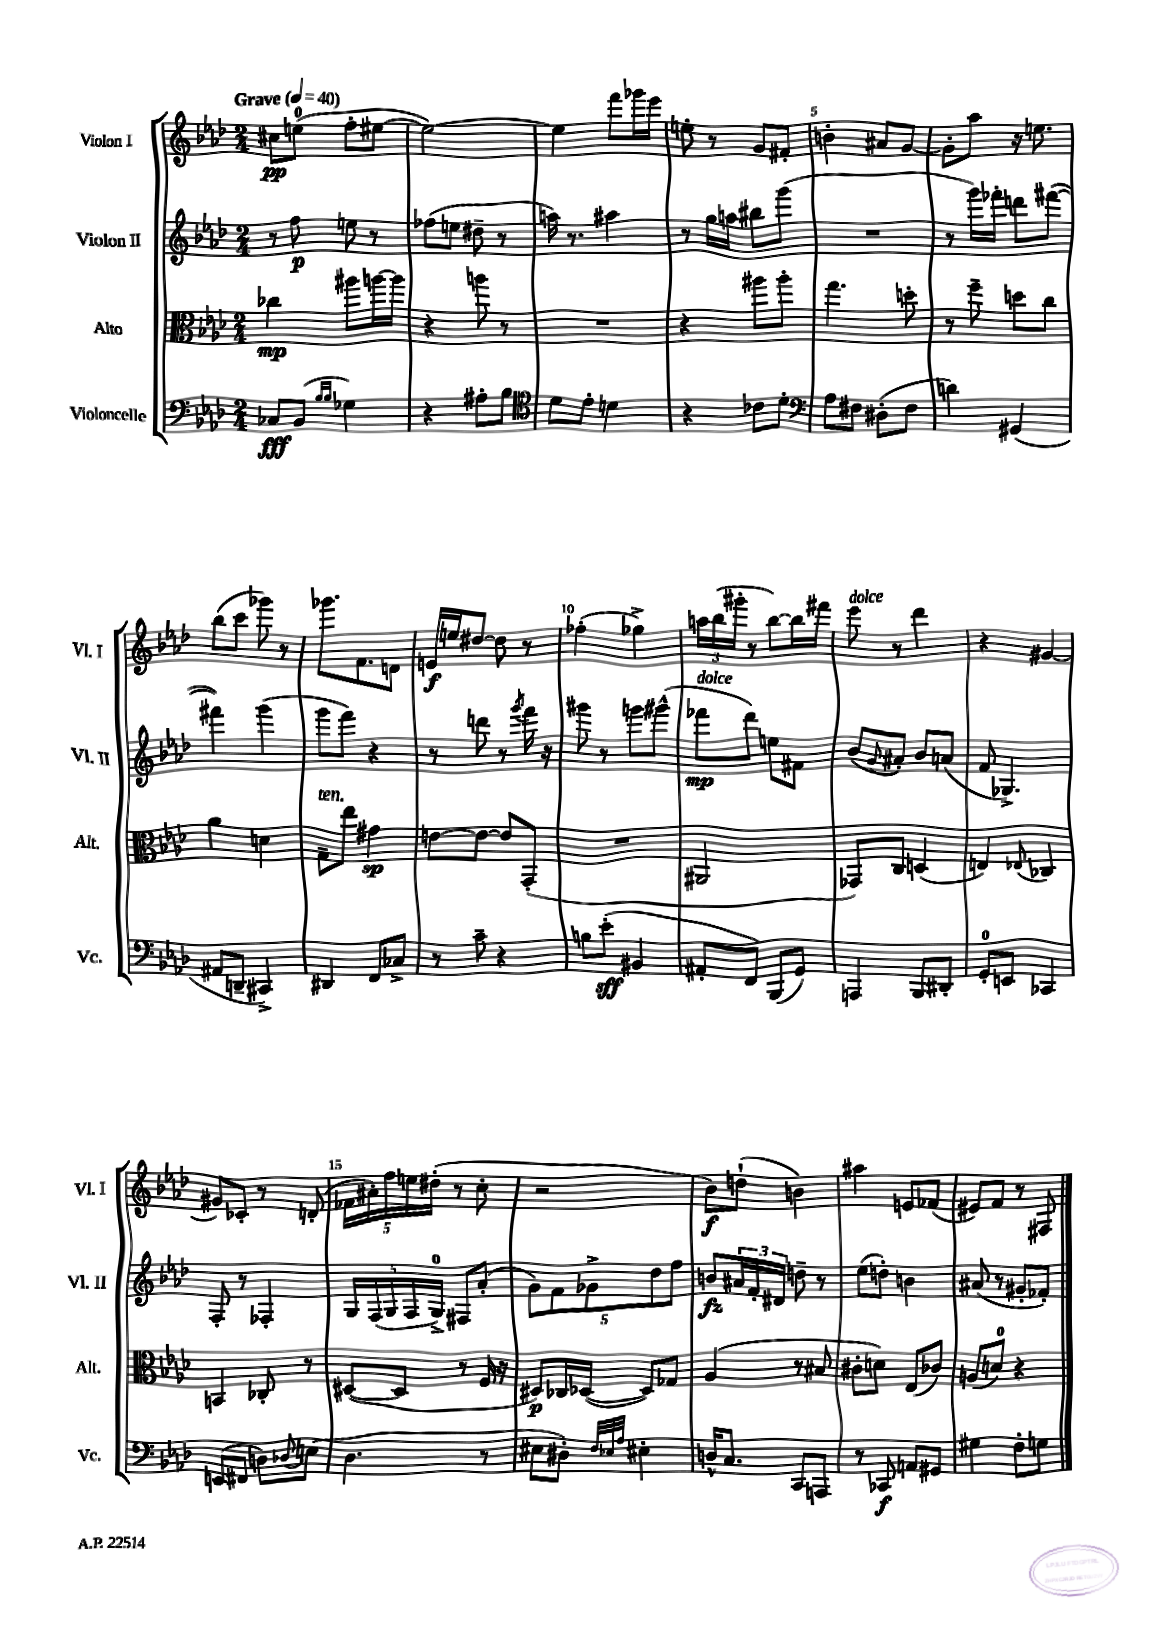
<<
\new StaffGroup <<
\new Staff = "s0" \with { instrumentName = "Violon I" shortInstrumentName = "Vl. I" } {
    \clef treble \key aes \major \numericTimeSignature \time 2/4 \tempo "Grave" 4 = 40
    cis''8\pp e''8-0( f''8-. eis''8~ |
    eis''2~) |
    eis''4 f'''8 ges'''16 ees'''16 |
    e''8-. r8 g'8 fis'8-. |
    b'4-. ais'8 g'8~ |
    g'8-. aes''8 r16 e''8. |
    bes''8( c'''8 ges'''8) r8 |
    ges'''8. f'8. d'8 |
    e'16\f e''16 dis''8~ dis''8 r8 |
    fes''4-.( ges''4->) |
    \tuplet 3/2 { a''16 bes''16( gis'''16-. } r8 bes''8~) bes''16 fis'''16 |
    ees'''8^\markup { \italic "dolce" } r8 des'''4 |
    r4 gis'4~ |
    gis'8 ces'8-. r8 d'8-.( |
    \tuplet 5/4 { fes'16 ais'16-.) f''16 e''16 dis''16-.( } r8 c''8-. |
    r2 |
    bes'8\f) d''8-!( b'4) |
    ais''4 e'8 fes'8( |
    eis'8) f'8 r8 fis8 \bar "|." |
}
\new Staff = "s1" \with { instrumentName = "Violon II" shortInstrumentName = "Vl. II" } {
    \clef treble \key aes \major \numericTimeSignature \time 2/4
    r8 f''8\p e''8 r8 |
    fes''8( e''8 dis''8-- r8 |
    a''16) r8. ais''4 |
    r8 g''16 a''16 bis''8 g'''8( |
    R2 |
    r8 g'''16) fes'''16-. d'''8 fis'''8~( |
    fis'''4) g'''4( |
    g'''8 f'''8) r4 |
    r8 d'''8 r8 \acciaccatura { g'''8 } f'''16 r16 |
    gis'''8 r8 g'''8 gis'''8-^( |
    fes'''8\mp^\markup { \italic "dolce" } des'''8) e''8 fis'8 |
    bes'8( \appoggiatura { g'8 } ais'8-.) bes'8 a'8( |
    f'8 ges4.->) |
    f8-. r8 fes4-. |
    \tuplet 5/4 { g16 f16( g16 f16 g16-0->) } fis8 aes'8-.( |
    \tuplet 5/4 { g'8) f'8 ges'8-> des''8 f''8 } |
    b'8\fz \tuplet 3/2 { ais'16 f'16-. dis'16 } d''8-- r8 |
    ees''8( d''8-.) b'4 |
    ais'8( r8 gis'8-. fes'8-.) \bar "|." |
}
\new Staff = "s2" \with { instrumentName = "Alto" shortInstrumentName = "Alt." } {
    \clef alto \key aes \major \numericTimeSignature \time 2/4
    ces''4\mp ais''8 a''16~ a''16 |
    r4 a''8 r8 |
    R2 |
    r4 ais''8 ais''8-. |
    g''4. d''8-. |
    r8 f''8-- d''8 c''8 |
    aes'4 d'4 |
    g8--^\markup { \italic "ten." } ees''8 gis'4\sp |
    e'8~ e'8~ e'8 g,8-.( |
    R2 |
    ais,2 |
    ges,8) c8 d4( |
    e4) \appoggiatura { ees8 } ces4 |
    b,4 ces8-. r8 |
    dis8~( dis8 r8 f16 r16 |
    dis8\p) ces16 des16~( des8) ges8 |
    aes4( r8 bis8 |
    cis'8-. d'8) ees8( ces'8) |
    a8( d'8-0) r4 \bar "|." |
}
\new Staff = "s3" \with { instrumentName = "Violoncelle" shortInstrumentName = "Vc." } {
    \clef bass \key aes \major \numericTimeSignature \time 2/4
    ces8\fff bes,8( \grace { bes16 bes16 } ges4) |
    r4 ais8-. bes8 |
    \clef tenor des'8 ees'8-. d'4 |
    r4 ces'8 des'8-. |
    \clef bass aes8 fis8 dis8-.( fis8 |
    d'4) gis,4( |
    ais,8 d,8-- cis,4->) |
    dis,4 f,8 ces8-> |
    r8 c'8-- r4 |
    b8 ees'8-.\sff( bis,4 |
    ais,8-. f,8) bes,,8( g,8) |
    a,,4 bes,,8 dis,8-. |
    g,8-0-. e,8 ces,4 |
    e,8( fis,8 d8) \appoggiatura { des8 } e8( |
    des4. r8 |
    eis8 dis8-.) \grace { f32 ees32 aes32 } eis4-. |
    d16-^ c8. c,8 a,,8 |
    r8 ces,8\f a,8 gis,8 |
    gis4 f8-. g8 \bar "|." |
}
>>
>>
\layout { \context { \Score \override BarNumber.break-visibility = ##(#f #t #t) barNumberVisibility = #(every-nth-bar-number-visible 5) } }
